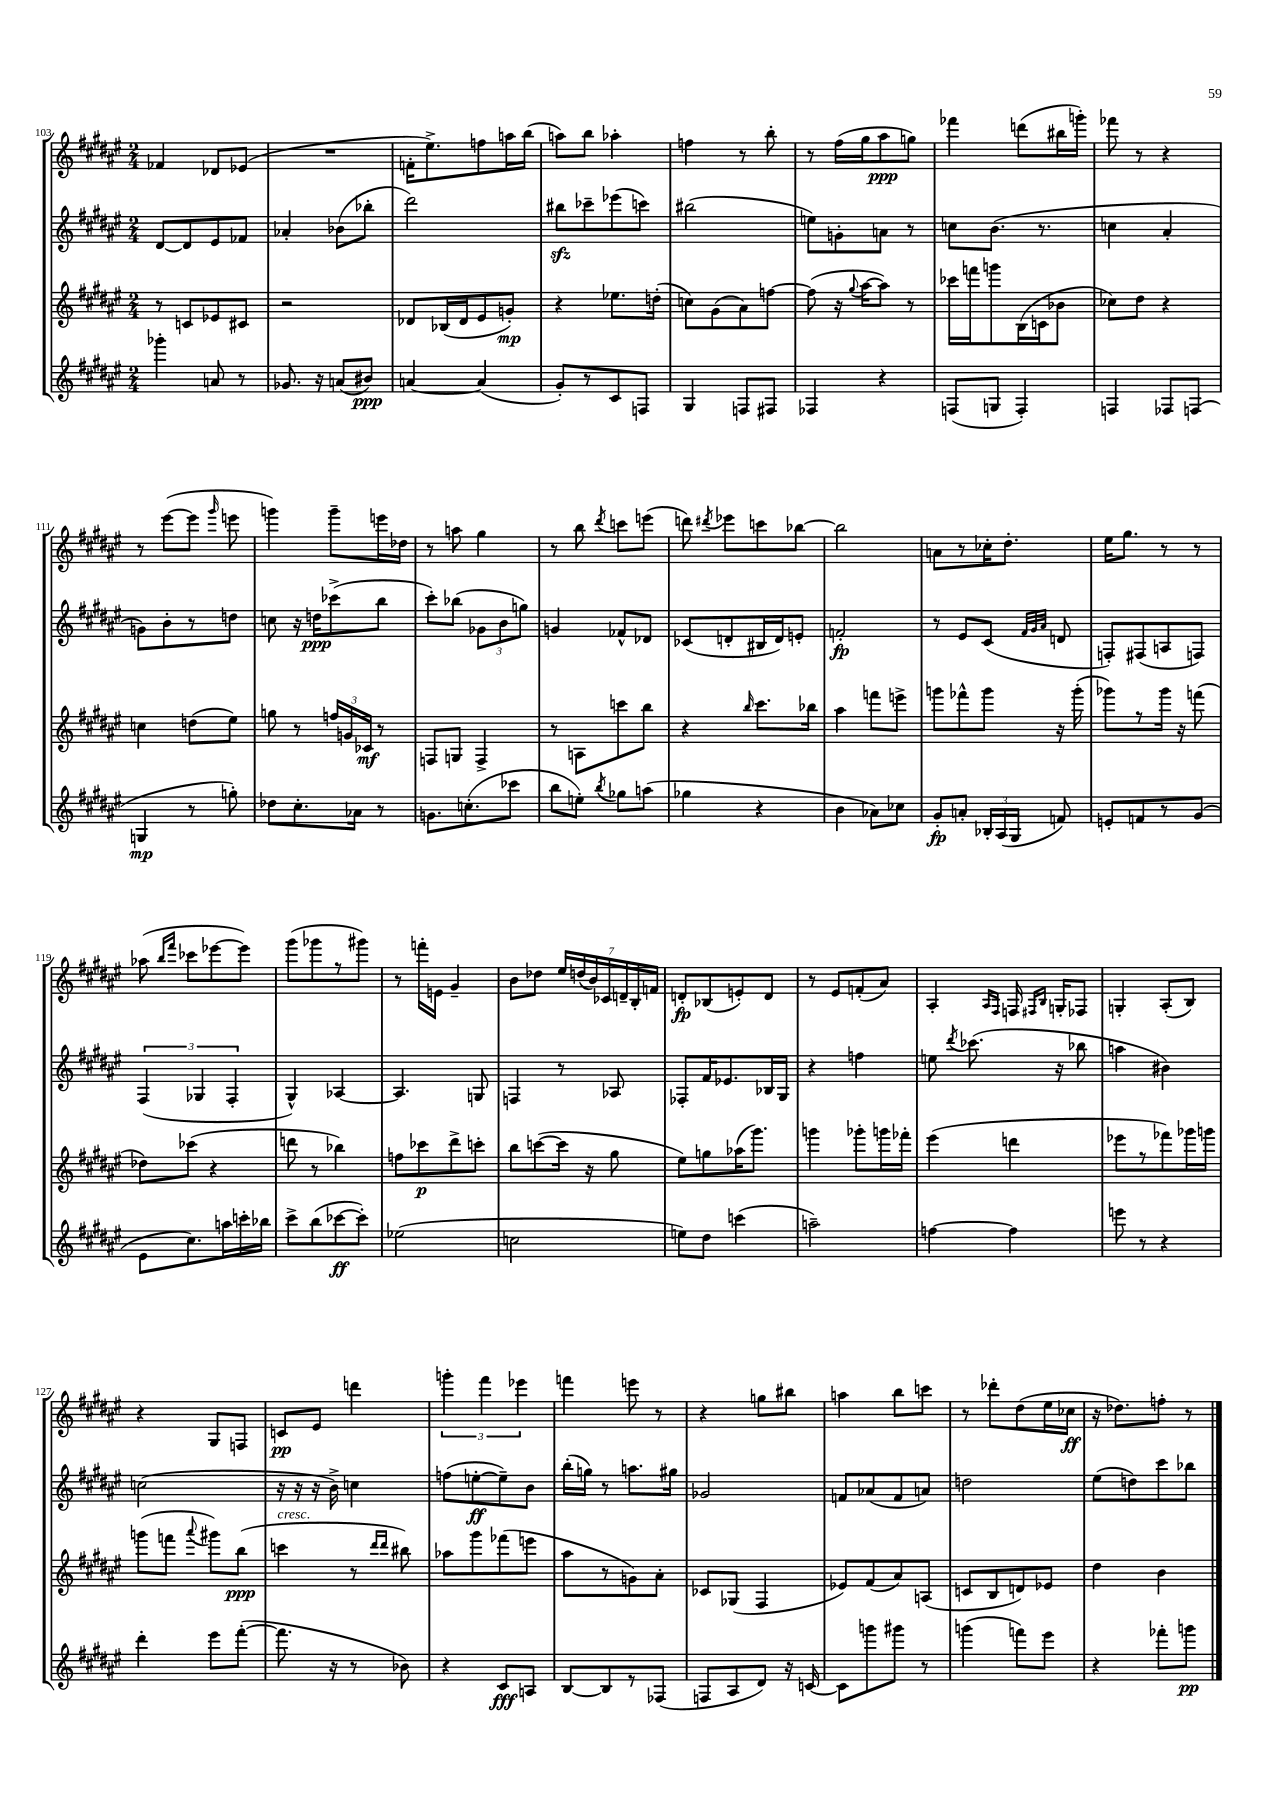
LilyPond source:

<<
\new StaffGroup <<
\new Staff = "s0" {
    \clef treble \key fis \major \numericTimeSignature \time 2/4
    \autoBeamOff fes'4 des'8[ ees'8]( |
    R2 |
    f'16[-. eis''8.->) f''8 a''16 b''16]( |
    a''8[) b''8] aes''4-. |
    f''4 r8 b''8-. |
    r8 fis''16[( gis''16 ais''8\ppp g''8]) |
    fes'''4 d'''8[( bis''16 g'''16]-.) |
    fes'''8 r8 r4 |
    r8 eis'''8[~( eis'''8] \grace { gis'''16 } e'''8 |
    g'''4) g'''8[-- e'''16 des''16] |
    r8 a''8 gis''4 |
    r8 b''8 \acciaccatura { dis'''8 } c'''8[ e'''8]( |
    d'''8) \acciaccatura { dis'''8 } ees'''8[ c'''8 bes''8]~ |
    bes''2 |
    a'8[ r8 ces''16-. dis''8.]-. |
    eis''16[ gis''8.] r8 r8 |
    aes''8( \grace { b''16[ fis'''16] } ces'''8[ ees'''8~ ees'''8]) |
    gis'''8[( ges'''8 r8 gis'''8]) |
    r8 f'''16[-. e'16] gis'4-- |
    b'8[ des''8] \tuplet 7/4 { eis''16[ d''16( b'16) ces'16 d'16-- b16-. f'16] } |
    d'8[-.\fp bes8( e'8-.) d'8] |
    r8 eis'8[ f'8-.( ais'8]) |
    ais4-. \grace { ais16[ fis16] } f16 \grace { fis16[ b16] } g16[-. fes8] |
    g4-. ais8[-.( b8]) |
    r4 gis8[ f8] |
    c'8[\pp eis'8] d'''4 |
    \tuplet 3/2 { g'''4-. fis'''4 ees'''4 } |
    f'''4 e'''8 r8 |
    r4 g''8[ bis''8] |
    a''4 b''8[ c'''8] |
    r8 des'''8[-. dis''8( eis''16 ces''16]\ff |
    r16 des''8.[) f''8]-. r8 \bar "|." |
}
\new Staff = "s1" {
    \clef treble \key fis \major \numericTimeSignature \time 2/4
    \autoBeamOff dis'8[~ dis'8 eis'8 fes'8] |
    aes'4-. bes'8[( bes''8]-. |
    dis'''2) |
    bis''8[\sfz ces'''8-- ees'''8( c'''8]) |
    bis''2( |
    e''8[) g'8-. a'8] r8 |
    c''8[ b'8.]( r8. |
    c''4 ais'4-. |
    g'8[) b'8-. r8 d''8] |
    c''8 r16 d''16[\ppp ces'''8->( b''8] |
    cis'''8[-.) bes''8]( \tuplet 3/2 { ges'8[ b'8 g''8]) } |
    g'4 fes'8[-^ des'8] |
    ces'8[( d'8-. bis16 d'16) e'8]-. |
    f'2-.\fp |
    r8 eis'8[ cis'8]( \grace { fis'32[ gis'32 ais'32] } d'8 |
    f8[-.) fis8( a8 f8]) |
    \tuplet 3/2 { fis4( ges4 fis4-. } |
    gis4-^) aes4~ |
    aes4. g8 |
    f4 r8 aes8 |
    fes8[-. fis'16 ees'8. bes16 gis16] |
    r4 f''4 |
    e''8 \acciaccatura { dis'''8 } ces'''8.( r16 bes''8 |
    a''4 bis'4) |
    c''2( |
    r16 r16 r16 b'16->) c''4 |
    f''8[( e''8~-.\ff e''8--) b'8] |
    b''16[-.( g''16]) r8 a''8.[ gis''16] |
    ges'2 |
    f'8[ aes'8( f'8 a'8]) |
    d''2 |
    eis''8[( d''8) cis'''8 bes''8] \bar "|." |
}
\new Staff = "s2" {
    \clef treble \key fis \major \numericTimeSignature \time 2/4
    \autoBeamOff r8 c'8[ ees'8 cis'8] |
    r2 |
    des'8[ bes16( des'16 eis'8 g'8]-.\mp) |
    r4 ees''8.[ d''16]-.( |
    c''8[) gis'8( ais'8) f''8]~ |
    f''8( r16 \appoggiatura { gis''8 } ais''16[~ ais''8]) r8 |
    ces'''16[ f'''16 g'''8 b16( c'16 bes'8] |
    ces''8[) dis''8] r4 |
    c''4 d''8[( eis''8]) |
    g''8 r8 \tuplet 3/2 { f''16[ g'16 ces'16]\mf } r8 |
    f8[ g8] f4-> |
    r8 a8[ c'''8 b''8] |
    r4 \grace { b''16 } cis'''8.[ bes''16] |
    ais''4 f'''8[ e'''8]-> |
    g'''8[ fes'''8-^ g'''8] r16 g'''16-.( |
    ges'''8[) r8 ges'''16] r16 f'''8( |
    des''8[) ces'''8]( r4 |
    d'''8 r8 bes''4) |
    f''8[ ces'''8\p dis'''8-> c'''8]-. |
    b''8[ c'''8~( c'''16] r16 gis''8 |
    eis''8[) g''8 aes''16( gis'''8.]) |
    g'''4 ges'''8[-. g'''16 fes'''16]-. |
    eis'''4( d'''4 |
    ees'''8[ r8 fes'''8) ges'''16 g'''16] |
    g'''8[( f'''8] \appoggiatura { ais'''8 } gis'''8[) b''8]\ppp( |
    c'''4^\markup { \italic "cresc." } r8 \grace { dis'''16[ dis'''16] } bis''8) |
    aes''8[ gis'''8 fes'''8( e'''8] |
    ais''8[ r8 g'8) ais'8]-. |
    ces'8[ ges8]( fis4 |
    ees'8[) fis'8( ais'8) a8]( |
    c'8[ b8 d'8) ees'8] |
    dis''4 b'4 \bar "|." |
}
\new Staff = "s3" {
    \clef treble \key fis \major \numericTimeSignature \time 2/4
    \autoBeamOff ges'''4-. a'8 r8 |
    ges'8. r16 a'8[( bis'8]\ppp) |
    a'4~ a'4( |
    gis'8[-.) r8 cis'8 f8] |
    gis4 f8[ fis8] |
    fes4 r4 |
    f8[( g8] f4-.) |
    f4 fes8[ f8]( |
    g4\mp r8 g''8-.) |
    des''8[ cis''8.-. aes'16] r8 |
    g'8.[ c''8.-.( ces'''8] |
    b''8[ e''8]-.) \acciaccatura { b''8 } ges''8[ a''8]( |
    ges''4 r4 |
    b'4 aes'8[) ces''8] |
    gis'8[-.\fp a'8]-. \tuplet 3/2 { bes16[-. ais16( gis16] } f'8) |
    e'8[-. f'8 r8 gis'8]( |
    eis'8[ cis''8.) a''16 c'''16-. bes''16] |
    cis'''8[-> b''8( ces'''8~\ff ces'''8]-.) |
    ees''2( |
    c''2 |
    e''8[) dis''8] c'''4( |
    a''2--) |
    f''4~ f''4 |
    e'''8 r8 r4 |
    dis'''4-. eis'''8[ fis'''8]~-.( |
    fis'''8. r16 r8 bes'8) |
    r4 cis'8[\fff a8] |
    b8[~ b8 r8 fes8]( |
    f8[ ais8 dis'8]) r16 c'16~ |
    c'8[ g'''8 gis'''8] r8 |
    g'''4( f'''8[) eis'''8] |
    r4 fes'''8[-. g'''8]\pp \bar "|." |
}
>>
>>
\layout { \context { \Score currentBarNumber = #103 } }
